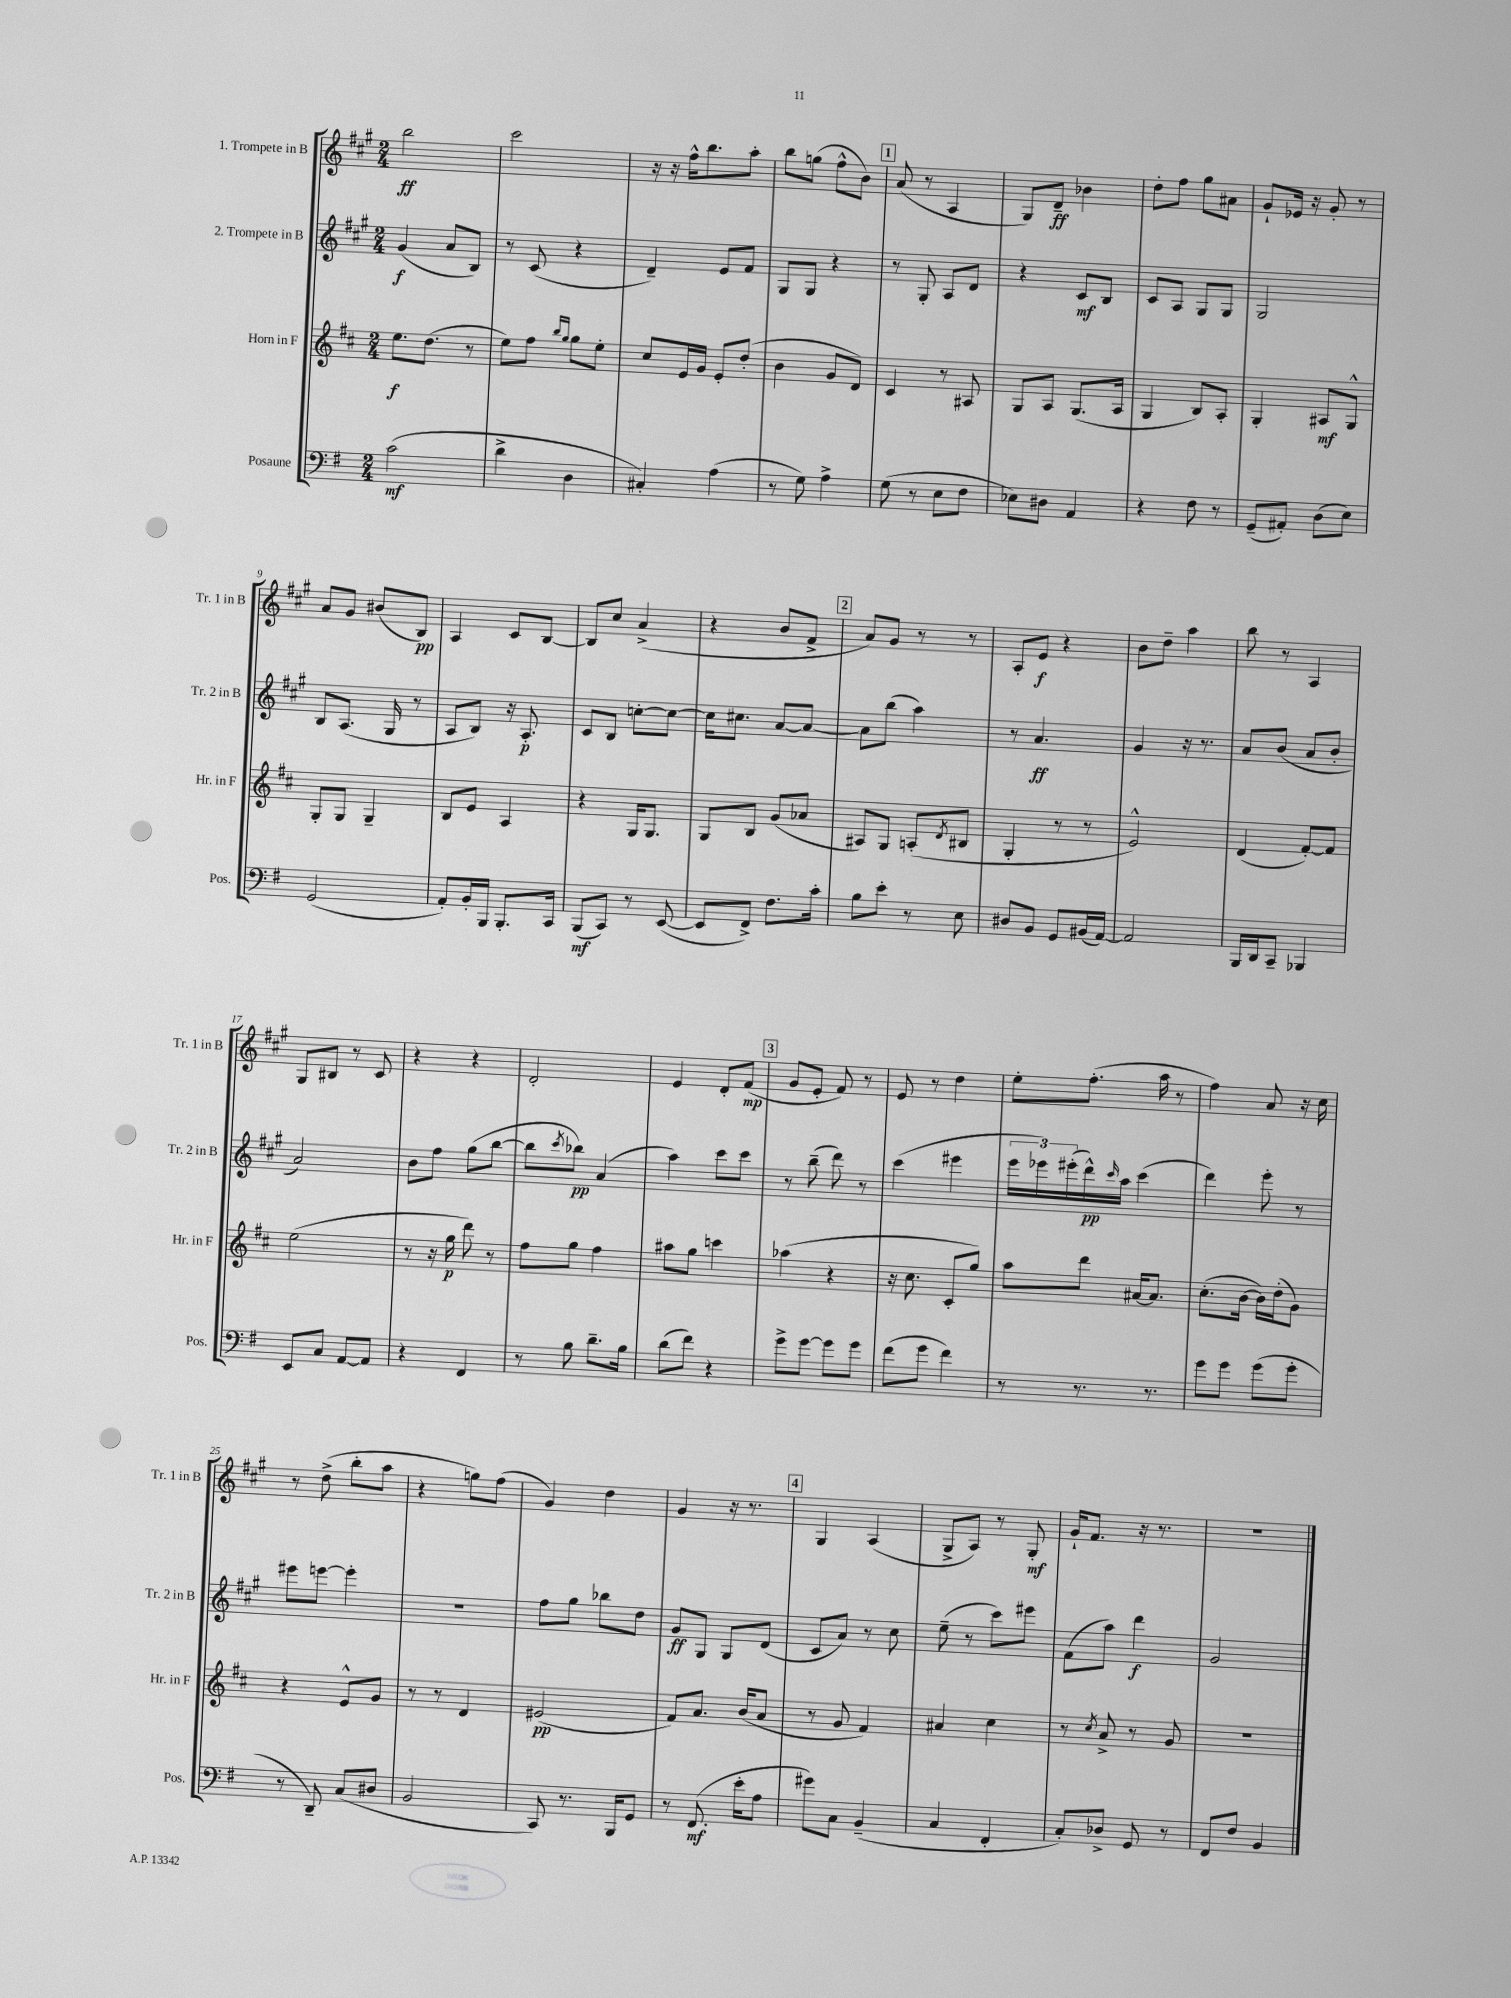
<<
\new StaffGroup <<
\new Staff = "s0" \with { instrumentName = "1. Trompete in B" shortInstrumentName = "Tr. 1 in B" } {
    \clef treble \key a \major \numericTimeSignature \time 2/4
    b''2\ff |
    cis'''2 |
    r16 r16 fis''16-^ b''8. a''8-. |
    b''8 g''8( fis''8-^ b'8) |
    \mark \markup { \box "1" } a'8( r8 a4 |
    gis8) d'8--\ff bes'4 |
    d''8-. fis''8 gis''8 ais'8 |
    gis'8-! ees'16 r16 gis'8-. r8 |
    a'8 gis'8 bis'8( b8\pp) |
    a4 cis'8 b8~ |
    b8 cis''8 a'4->( |
    r4 b'8 fis'8-> |
    \mark \markup { \box "2" } a'8) gis'8 r8 r8 |
    a8-. e'8\f r4 |
    b'8 d''8-- a''4 |
    b''8 r8 a4 |
    gis8 bis8 r8 cis'8 |
    r4 r4 |
    d'2-. |
    e'4 d'8-. fis'8\mp( |
    \mark \markup { \box "3" } gis'8 e'8-. fis'8) r8 |
    e'8 r8 d''4 |
    e''8-. fis''8.-.( a''16 r8 |
    fis''4) a'8 r16 cis''16 |
    r8 d''8->( b''8-. a''8 |
    r4 g''8) fis''8( |
    gis'4) d''4 |
    gis'4 r16 r8. |
    \mark \markup { \box "4" } gis4 a4( |
    gis8-> a8) r8 gis8-.\mf |
    gis'16-! fis'8. r16 r8. |
    r2 \bar "|." |
}
\new Staff = "s1" \with { instrumentName = "2. Trompete in B" shortInstrumentName = "Tr. 2 in B" } {
    \clef treble \key a \major \numericTimeSignature \time 2/4
    gis'4\f( a'8 b8) |
    r8 cis'8( r4 |
    d'4--) e'8 fis'8 |
    gis8 gis8 r4 |
    \mark \markup { \box "1" } r8 gis8-. a8 d'8 |
    r4 cis'8\mf b8 |
    cis'8 a8 gis8 gis8 |
    gis2 |
    b8 a8.( gis16 r8 |
    a8 b8) r16 a8.-.\p |
    cis'8 b8 c''8~-. c''8~ |
    c''16 cis''8. a'8~ a'8~ |
    \mark \markup { \box "2" } a'8 b''8( a''4) |
    r8 a'4.\ff |
    gis'4 r16 r8. |
    a'8 b'8( a'8 b'8-. |
    a'2) |
    b'8 fis''8 gis''8( b''8~ |
    b''8 \acciaccatura { cis'''8 } bes''8\pp) a'4( |
    a''4) cis'''8 cis'''8 |
    \mark \markup { \box "3" } r8 b''8--( d'''8) r8 |
    cis'''4( eis'''4 |
    \tuplet 3/2 { e'''16 ees'''16) eis'''16-.( } d'''16-^\pp) \grace { cis'''16 } a''16 cis'''4( |
    d'''4) e'''8-. r8 |
    eis'''8 e'''8~ e'''4-. |
    R2 |
    fis''8 gis''8 bes''8 d''8 |
    gis'8\ff gis8 gis8 d'8( |
    \mark \markup { \box "4" } cis'8 a'8) r8 cis''8 |
    e''8--( r8 cis'''8) eis'''8 |
    fis'8( a''8) d'''4\f |
    gis'2 \bar "|." |
}
\new Staff = "s2" \with { instrumentName = "Horn in F" shortInstrumentName = "Hr. in F" } {
    \clef treble \key d \major \numericTimeSignature \time 2/4
    e''8.\f d''8.( r8 |
    e''8) fis''8 \grace { b''16 g''16 } g''8 e''8-. |
    cis''8 e'16 g'16 e'8-. d''8-.( |
    b'4 g'8 d'8) |
    \mark \markup { \box "1" } cis'4 r8 ais8 |
    g8 a8 g8.( a16 |
    g4 b8) a8-. |
    g4-. ais8\mf g8-^ |
    g8-. g8 g4-- |
    b8 e'8 a4 |
    r4 g16 g8. |
    g8 b8 g'8( aes'8 |
    \mark \markup { \box "2" } ais8) g8 a8-.( \acciaccatura { d'8 } bis8 |
    g4-. r8 r8 |
    e'2-^) |
    d'4( fis'8~-.) fis'8 |
    e''2( |
    r8 r16 g''16\p d'''8) r8 |
    fis''8 g''8 fis''4 |
    ais''8 g''8 c'''4 |
    \mark \markup { \box "3" } aes''4( r4 |
    r16 cis''8. cis'8-. g''8) |
    a''8 d'''8 ais'16~ ais'8. |
    cis''8.-.( b'16~ b'16) d''16-.( g'8) |
    r4 e'8-^ g'8 |
    r8 r8 d'4 |
    eis'2\pp( |
    fis'8) a'8. b'16( a'8 |
    \mark \markup { \box "4" } r8 g'8 fis'4) |
    ais'4 cis''4 |
    r8 \acciaccatura { cis''8 } a'8-> r8 g'8 |
    r2 \bar "|." |
}
\new Staff = "s3" \with { instrumentName = "Posaune" shortInstrumentName = "Pos." } {
    \clef bass \key g \major \numericTimeSignature \time 2/4
    c'2\mf( |
    d'4-> d4 |
    cis4-.) a4( |
    r8 g8) a4-> |
    \mark \markup { \box "1" } g8( r8 e8 fis8 |
    ees8) dis8 a,4 |
    r4 fis8 r8 |
    g,8--( ais,8-.) d8( e8) |
    g,2( |
    a,8-.) b,16-. b,,16 b,,8.-. c,16 |
    b,,8\mf( c,8) r8 e,8~( |
    e,8 fis,8->) fis8. c'16-. |
    \mark \markup { \box "2" } b8 e'8-. r8 e8 |
    dis8 b,8 g,8 bis,16( a,16~) |
    a,2 |
    b,,16 d,16 c,8-- bes,,4 |
    e,8 c8 a,8~ a,8 |
    r4 fis,4 |
    r8 b8 d'8.-- b16 |
    d'8( fis'8) r4 |
    \mark \markup { \box "3" } g'8-> g'8~ g'8 g'8 |
    fis'8( g'8 fis'4) |
    r8 r8. r8. |
    g'8 g'8 g'8( g'8-. |
    r8 d,8--) c8( dis8 |
    b,2 |
    c,8) r8. b,,16 g,8 |
    r8 fis,8.\mf( e'16-. a8 |
    \mark \markup { \box "4" } gis'8) c8 b,4--( |
    c4 fis,4-. |
    c8-.) des8-> g,8 r8 |
    fis,8 fis8 b,4 \bar "|." |
}
>>
>>
